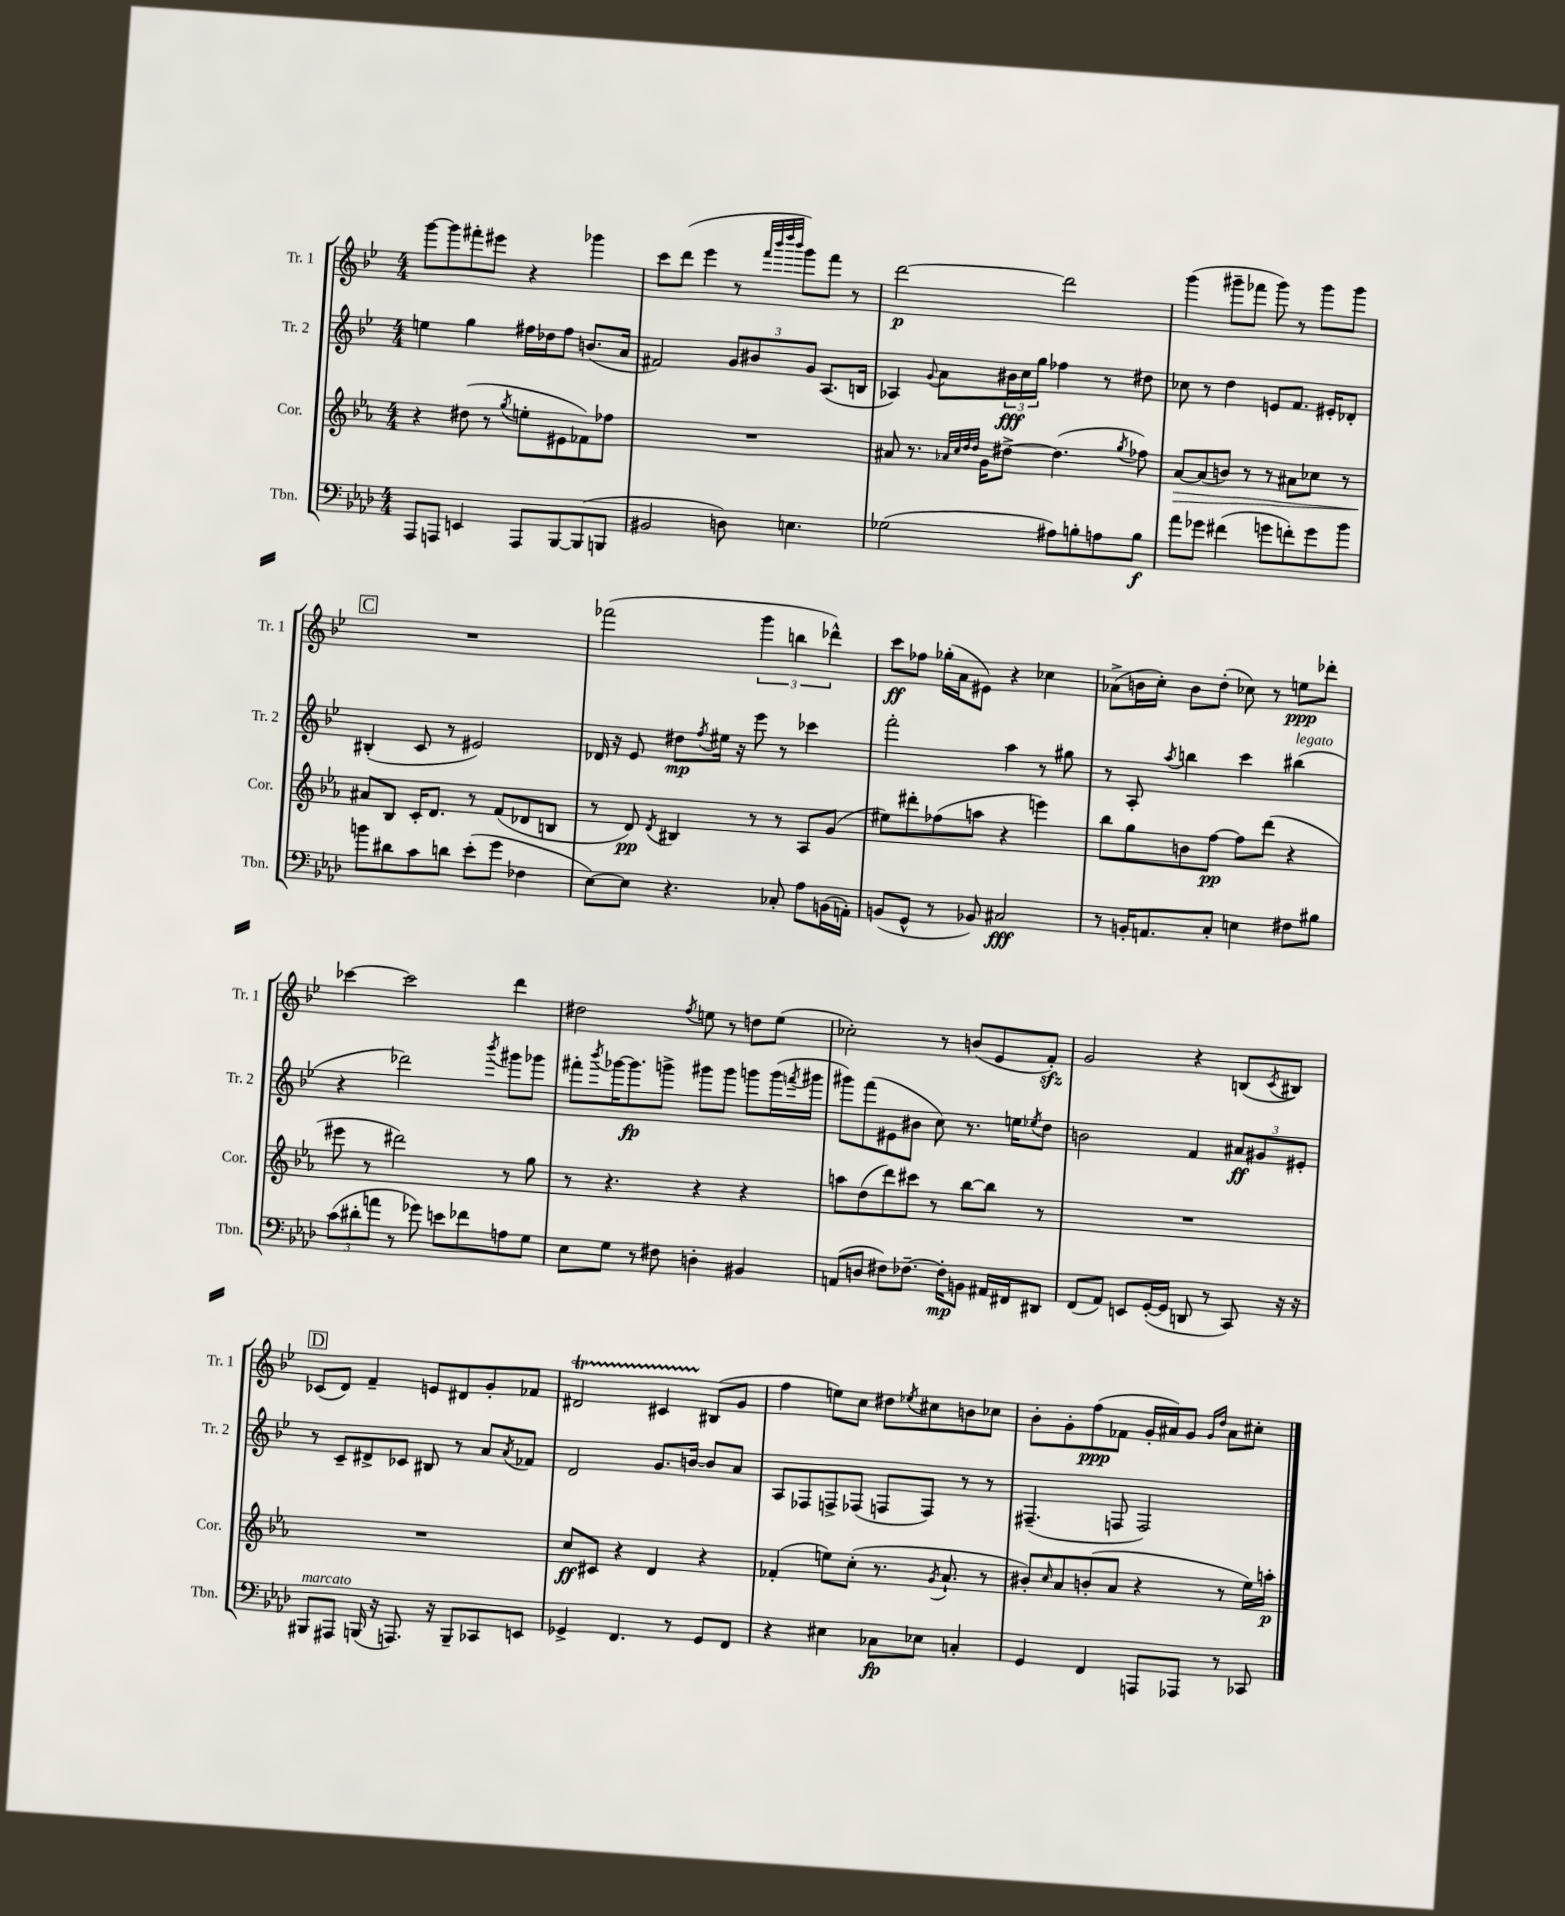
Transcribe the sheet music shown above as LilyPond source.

<<
\new StaffGroup <<
\new Staff = "s0" \with { instrumentName = "Tr. 1" shortInstrumentName = "Tr. 1" } {
    \clef treble \key bes \major \numericTimeSignature \time 4/4
    g'''8~ g'''8 fis'''8-. eis'''8 r4 ges'''4 |
    c'''8 d'''8( ees'''4 r8 \grace { f'''32 bes'''32 d''''32 bes'''32 } g'''8) f'''8 r8 |
    d'''2~\p d'''2 |
    g'''4( gis'''8-- fes'''8 gis'''8) r8 gis'''8 gis'''8 |
    \mark \markup { \box "C" } R1 |
    fes'''2( \tuplet 3/2 { g'''4 b''4 des'''4-^) } |
    c'''8\ff fes''8 ges''16-.( a'16 eis'8) r4 ces''4 |
    aes'8->( b'16 c''16-.) b'8 d''8-.( ces''8) r8 e''8\ppp des'''8-. |
    ces'''4~ ces'''2 d'''4 |
    dis''2 \acciaccatura { f''8 } e''8 r8 d''8 e''8( |
    ces''2-.) r8 b'8( ees'8 f'8-.\sfz) |
    g'2 r4 b8( \acciaccatura { c'8 } bis8) |
    \mark \markup { \box "D" } ces'8( d'8) f'4-- e'8 dis'8 g'8-. fes'8 |
    dis'2\startTrillSpan cis'4 bis8\stopTrillSpan( g'8 |
    f''4 e''8) c''8 dis''8 \acciaccatura { ees''8 } cis''8 b'8 ces''8 |
    bes'8-. g'8-. f''8\ppp( fes'8 g'16-. ais'16) g'8 \grace { g'16 d''16 } ais'8 cis''8-. \bar "|." |
}
\new Staff = "s1" \with { instrumentName = "Tr. 2" shortInstrumentName = "Tr. 2" } {
    \clef treble \key bes \major \numericTimeSignature \time 4/4
    e''4 g''4 fis''16 des''16 fis''8 b'8.( a'16 |
    fis'2) \tuplet 3/2 { g'8 bis'8 g'8 } a8.( b16 |
    aes4) \appoggiatura { g'8 } a'8 \tuplet 3/2 { bis'16\fff c''16 g''16 } fes''4 r8 dis''8 |
    ces''8 r8 d''4 e'8 f'8. eis'16-. des'8-. |
    \mark \markup { \box "C" } bis4-.( c'8 r8 eis'2) |
    des'16 r16 ees'8 dis''8\mp \acciaccatura { f''8 } eis''16 r16 ees'''8 r8 ces'''4 |
    f'''2-. a''4 r8 gis''8 |
    r8 a8-. \acciaccatura { a''8 } b''4 c'''4 bis''4^\markup { \italic "legato" }( |
    r4 des'''2) \acciaccatura { bes'''8 } gis'''8 ges'''8 |
    fis'''8-. \acciaccatura { bes'''8 } ges'''16~ ges'''8.\fp g'''8-> gis'''8 gis'''8 g'''8 g'''16( \acciaccatura { f'''8 } gis'''16 |
    gis'''8) f'''8( eis'8 bis'8 c''8) r8. e''16 \acciaccatura { ees''8 } d''8 |
    b'2 f'4 \tuplet 3/2 { ais'8\ff gis'8 eis'8-. } |
    \mark \markup { \box "D" } r8 c'8-- dis'8-> ces'8 bis8 r8 a'8 \acciaccatura { a'8 } fes'8 |
    d'2 g'8. b'16~ b'8 a'8 |
    a8 fes8 f8-> fes8( f8 f8) r8 r8 |
    fis4.--( f8 f2) \bar "|." |
}
\new Staff = "s2" \with { instrumentName = "Cor." shortInstrumentName = "Cor." } {
    \clef treble \key ees \major \numericTimeSignature \time 4/4
    r4 dis''8( r8 \acciaccatura { g''8 } e''8-. eis'8 fes'8) fes''8 |
    R1 |
    ais'8 r8. \grace { aes'32 c''32 d''32 d''32 } g'16 dis''8~-> dis''4.( \acciaccatura { g''8 } fes''8) |
    aes'8~\> aes'8( b'8) r8 r8 ais'8 ces''8 r8 |
    \mark \markup { \box "C" } ais'8\! bes8 c'16-. d'8. r8 f'8( des'8 b8 |
    r8 d'8\pp) \acciaccatura { d'8 } bis4 r8 r8 aes8 g'8( |
    eis''8) dis'''8-. fes''8( a''8 r4 e'''4) |
    bes''8 g''8 b'8 f''8~\pp f''8 d'''8( r4 |
    eis'''8 r8 dis'''2) r8 g''8 |
    r8 r4. r4 r4 |
    a''8 d''8( d'''8) cis'''8 r8 bes''8~ bes''8 r8 |
    R1 |
    \mark \markup { \box "D" } R1 |
    c''8\ff cis'8 r4 d'4 r4 |
    fes'4-.( e''8) c''8-.( r8. \acciaccatura { g'8 } aes'8.-! r8 |
    bis'8-.) \grace { c''16 } aes'8 b'8-.( aes'8 r4 r8 ees''16) a''16-.\p \bar "|." |
}
\new Staff = "s3" \with { instrumentName = "Tbn." shortInstrumentName = "Tbn." } {
    \clef bass \key aes \major \numericTimeSignature \time 4/4
    aes,,8 a,,8 e,4 a,,8 bes,,8~ bes,,8( b,,8 |
    bis,2 d8) e4. |
    ges2( ais8) b8-. a8 b8\f |
    aes'8 ges'8 fis'4( g'8 f'8-.) g'8 bes'8 |
    \mark \markup { \box "C" } b'8 dis'8 c'8 d'8 ees'8-.( g'8 fes4 |
    ees8~) ees8 r4. ces8-. aes8 b,16( a,16-.) |
    b,8( g,8-^ r8 bes,8) cis2\fff |
    r8 b,16-. a,8. c8-. e4 fis8 bis8 |
    \tuplet 3/2 { c'8( dis'8-. a'8 } r8 ges'8) e'8 fes'8 a8 g8 |
    ees8 g8 r8 fis8 d4-. bis,4 |
    a,8( d8 fis8) fes8.~-- fes16-.\mp b,8 ais,16 fis,16 dis,8 |
    f,8( aes,8) e,8 g,16~-.( g,16 d,8 r8 c,8) r16 r16 |
    \mark \markup { \box "D" } bis,,8^\markup { \italic "marcato" } ais,,8 b,,16( r16 a,,8.) r16 b,,8-- ces,8 e,8 |
    ges,4-> f,4. r8 ges,8 f,8 |
    r4 eis4 ces8\fp ees8 c4-. |
    g,4 f,4 a,,8 aes,,8 r8 ces,8 \bar "|." |
}
>>
>>
\layout { \context { \Score \remove "Bar_number_engraver" } }
